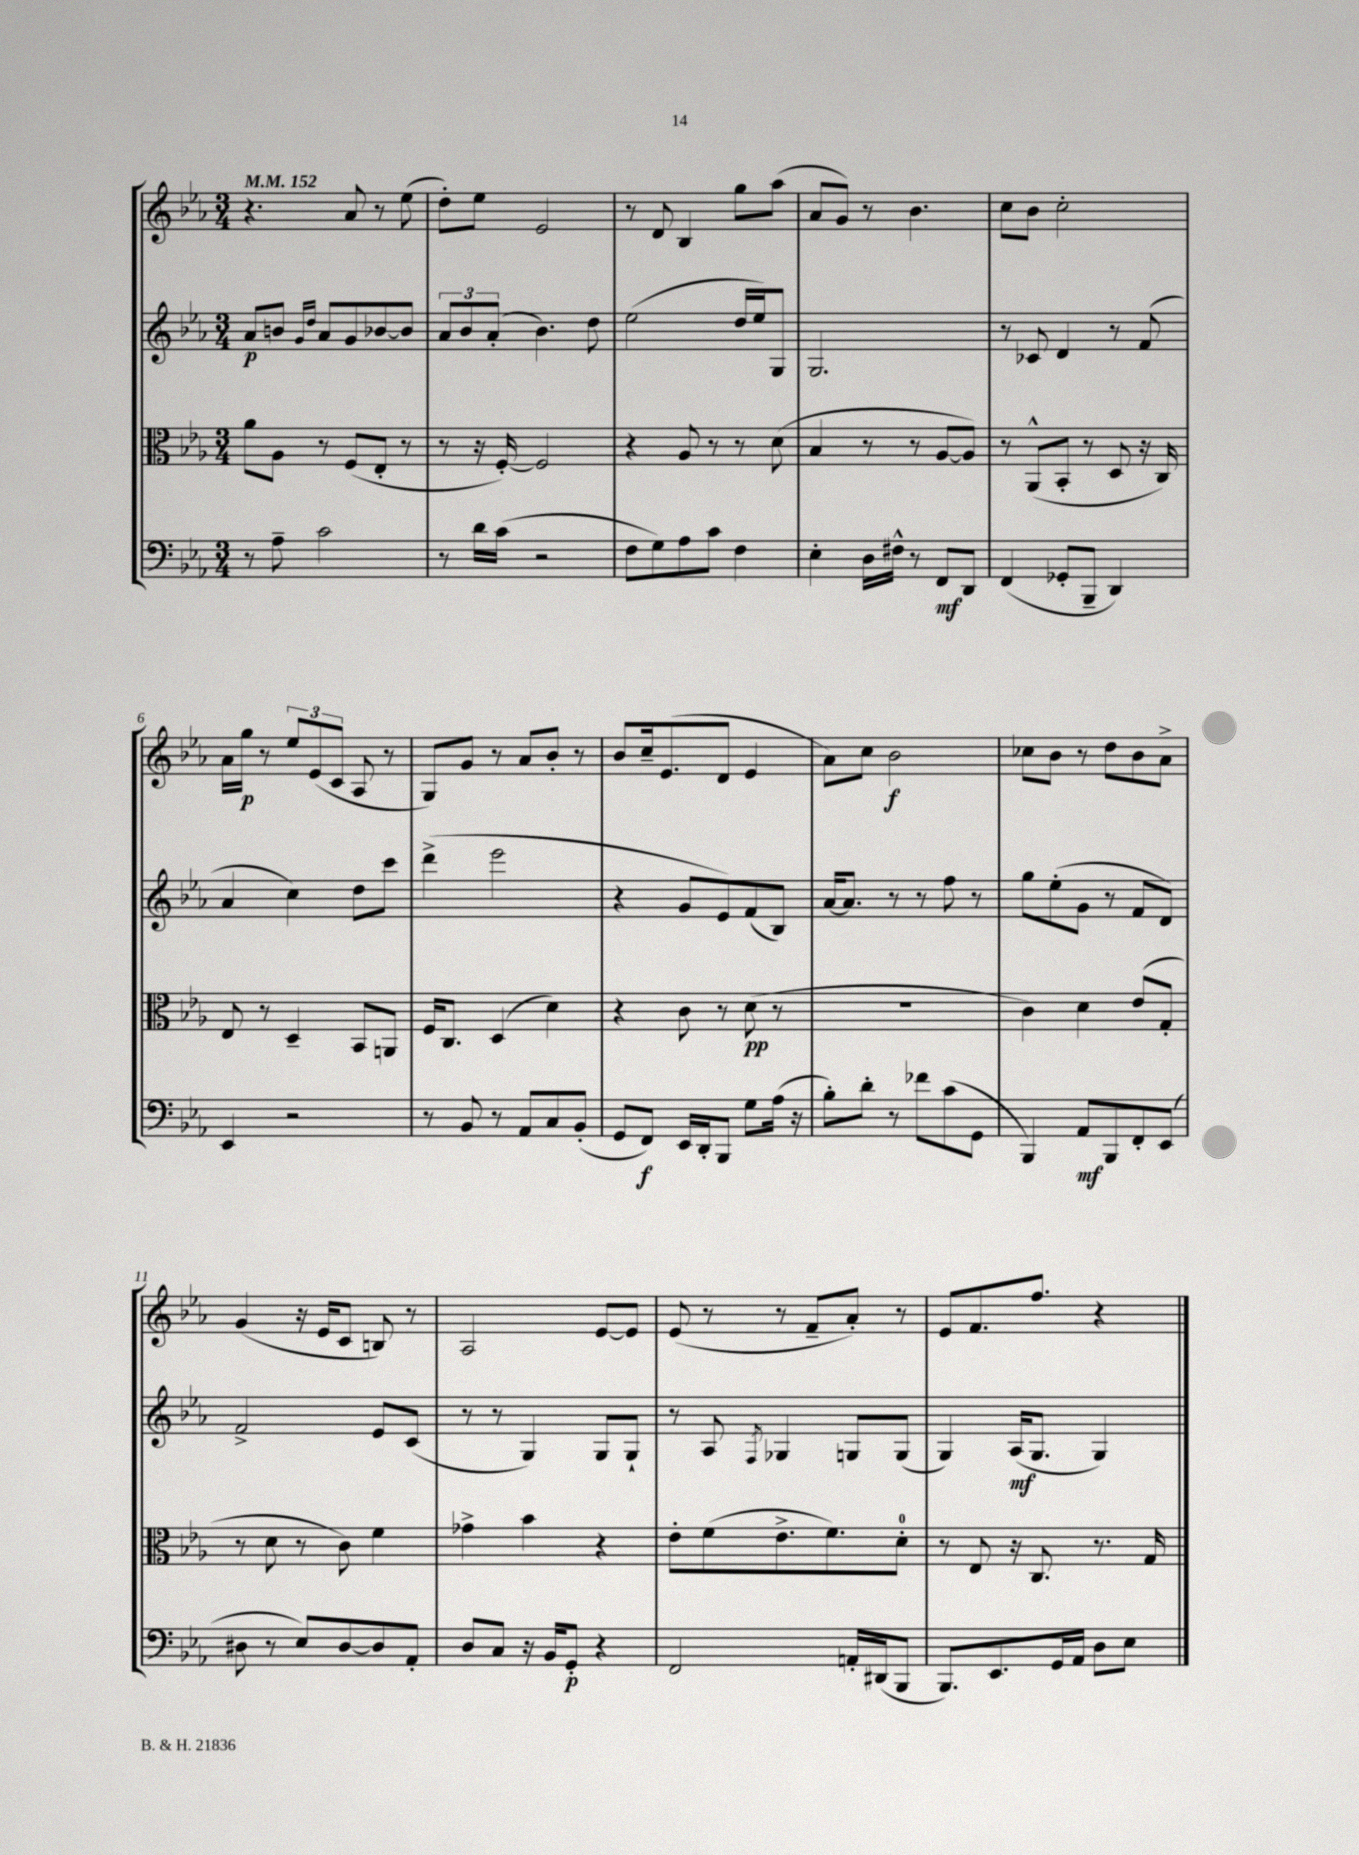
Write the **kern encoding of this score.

**kern	**kern	**kern	**kern
*staff4	*staff3	*staff2	*staff1
*clefF4	*clefC3	*clefG2	*clefG2
*k[b-e-a-]	*k[b-e-a-]	*k[b-e-a-]	*k[b-e-a-]
*M3/4	*M3/4	*M3/4	*M3/4
*MM152	*MM152	*MM152	*MM152
8r	8a-	8a-	4.r
8A-~	8A-	8b	.
.	.	16qqg	.
.	.	16qqdd	.
2c	8r	8a-	.
.	(8F	8g	8a-
.	8E-'	[8b-	8r
.	8r	8b-]	(8ee-
=	=	=	=
8r	8r	12a-	8dd')
.	.	12b-	.
16d	16r	.	8ee-
.	.	(12a-'	.
(16c	[16F')	.	.
2r	2F]	4.b-)	2e-
.	.	8dd	.
=	=	=	=
8F	4r	(2ee-	8r
8G)	.	.	8d
8A-	8A-	.	4B-
8c	8r	.	.
4F	8r	16dd	8gg
.	.	16ee-)	.
.	(8d	8G	(8aa-
=	=	=	=
4E-'	4B-	2.G	8a-
.	.	.	8g)
16D	8r	.	8r
16F#^^	.	.	.
8r	8r	.	4.b-
8FF	[8A-	.	.
8DD	8A-])	.	.
=	=	=	=
(4FF	8r	8r	8cc
.	(8AA-^^	8c-	8b-
8GG-'	8BB-'	4d	2cc'
8BBB-~	8r	.	.
4DD)	8D	8r	.
.	16r	(8f	.
.	16C)	.	.
=	=	=	=
4EE-	8E-	4a-	16a-
.	.	.	16gg
.	8r	.	8r
2r	4D~	4cc)	12ee-
.	.	.	(12e-
.	.	.	12c
.	8BB-	8dd	8A-
.	8AA	8ccc	8r
=	=	=	=
8r	16F	(4ddd^	8G)
.	8.C	.	.
8BB-	.	.	8g
8r	(4D	2eee-	8r
8AA-	.	.	8a-
8C	4d)	.	8b-'
(8BB-'	.	.	8r
=	=	=	=
8GG	4r	4r	8b-
8FF)	.	.	16cc~
.	.	.	(8.e-
16EE-	8c	8g	.
16DD'	.	.	.
8BBB-	8r	8e-)	8d
8G	(8d	(8f	4e-
(16A-	8r	8B-)	.
16r	.	.	.
=	=	=	=
8B-')	2.r	[16a-	8a-)
.	.	8.a-]	.
8d'	.	.	8cc
8r	.	8r	2b-
8f-	.	8r	.
(8c	.	8ff	.
8GG	.	8r	.
=	=	=	=
4BBB-)	4c)	8gg	8cc-
.	.	(8ee-'	8b-
8AA-	4d	8g	8r
8BBB-	.	8r	8dd
8FF'	(8e-	8f	8b-
(8EE-	8G'	8d)	8a-^
=	=	=	=
8D#	8r	2f^	(4g
8r	8d	.	.
8E-)	8r	.	16r
.	.	.	16e-
[8D#	8c)	.	8c
8D#]	4f	8e-	8B)
8AA-'	.	(8c	8r
=	=	=	=
8D	4g-^	8r	2A-
8C	.	8r	.
16r	4b-	4G)	.
16BB-	.	.	.
8GG'	.	.	.
4r	4r	8G	[8e-
.	.	8G`	8e-]
=	=	=	=
2FF	8e-'	8r	(8e-
.	(8f	8A-	8r
.	.	8qF	.
.	8.e-^	4G-	8r
.	.	.	8f~
.	8.f)	.	.
16AA'	.	8G	8a-')
(16DD#	.	.	.
8BBB-	8d'	(8G	8r
=	=	=	=
8.BBB-)	8r	4G)	8e-
.	8E-	.	8.f
8.EE-	.	.	.
.	16r	(16A-	.
.	8.C	8.G	8.ff
16GG	.	.	.
16AA-	.	.	.
8D	8.r	4G)	4r
8E-	.	.	.
.	16G	.	.
==	==	==	==
*-	*-	*-	*-
